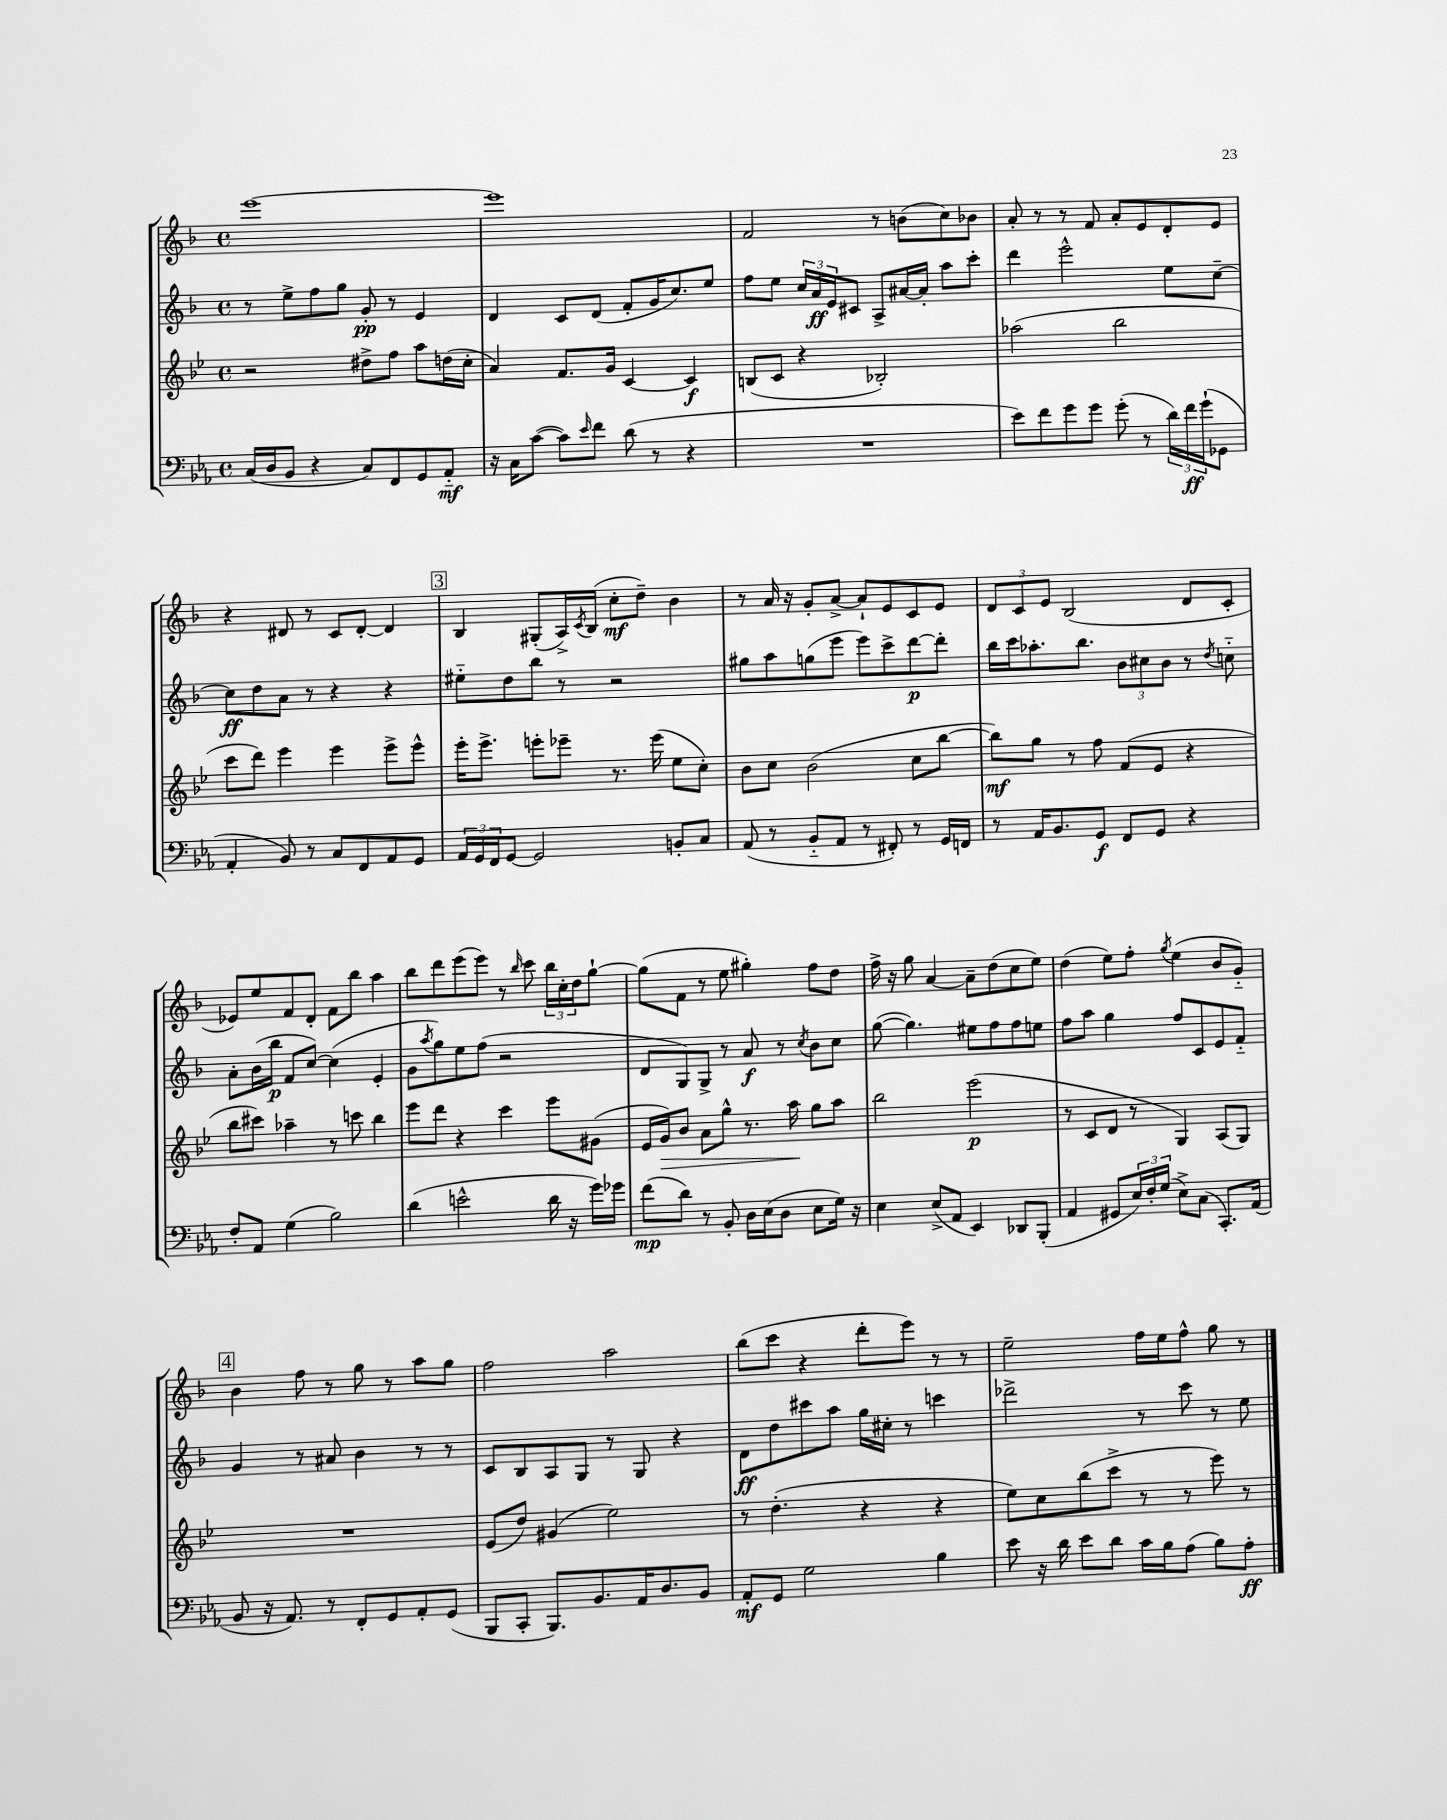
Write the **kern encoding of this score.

**kern	**kern	**kern	**kern
*staff4	*staff3	*staff2	*staff1
*clefF4	*clefG2	*clefG2	*clefG2
*k[b-e-a-]	*k[b-e-]	*k[b-]	*k[b-]
*M4/4	*M4/4	*M4/4	*M4/4
*met(c)	*met(c)	*met(c)	*met(c)
(16C	2r	8r	[1eee
16D	.	.	.
8BB-	.	8ee^	.
4r	.	8ff	.
.	.	8gg	.
8C)	8dd#^	8g'	.
8FF	8ff	8r	.
8GG	8aa	4e	.
8AA-'~	(16dd	.	.
.	16cc'	.	.
=	=	=	=
16r	4a)	4d	1eee]
16C	.	.	.
([8c	.	.	.
8c])	8.f	8c	.
16qqe-	.	.	.
8f	.	(8d	.
.	16g	.	.
(8d	[4c	8f'	.
8r	.	16g	.
.	.	8.cc)	.
4r	4c]	.	.
.	.	8ee	.
=	=	=	=
1r	(8B	8ff	2f
.	8c	8ee	.
.	4r	24cc	.
.	.	24a	.
.	.	24e	.
.	.	8c#	.
.	2B-')	8A^	8r
.	.	[16a#	(8b
.	.	16a#']	.
.	.	8aa	8cc)
.	.	8ccc'	8b-
=	=	=	=
8e-)	(2aa-	4ddd	8a'
8f	.	.	8r
8g	.	2eee^^	8r
8g	.	.	8f
(8g'	2bb-	.	8a'
8r	.	.	8e
24d)	.	8ee	8d'
24f	.	.	.
(24g`	.	.	.
8GG-	.	[8cc~	8e
=	=	=	=
4AA-'	8ccc	8cc]	4r
.	8ddd)	8dd	.
8BB-)	4eee-	8a	8d#
8r	.	8r	8r
8C	4eee-	4r	8c
8FF	.	.	[8d#'
8AA-	8eee-^	4r	4d#]
8GG	8eee-^^	.	.
=	=	=	=
24AA-	16eee-'	8ee#'~	4B-
24GG	.	.	.
.	8.eee-^	.	.
24FF	.	.	.
[8GG	.	8dd	.
2GG]	8eee'	8bb-	(8G#'
.	8eee-~	8r	16A^)
.	.	.	8qc
.	.	.	(16B-
.	8.r	2r	8cc'
.	.	.	8dd~)
.	(16eee-	.	.
8BB'	8ee-	.	4b-
8C	8cc')	.	.
=	=	=	=
(8AA-	8b-	8gg#	8r
8r	8cc	8aa	16a
.	.	.	16r
8BB-'~	(2b-	(8gg	8g'
8AA-	.	8eee	[8a^
8r	.	8eee)	8a`]
8FF#')	.	8ccc^	8e
8r	8cc	[8ddd	8c
16GG	[8bb-	8ddd']	8e
16FF	.	.	.
=	=	=	=
8r	8bb-])	16bb-	12d
.	.	16ccc	.
.	.	.	12c
16AA-	8gg	8.aa-'	.
.	.	.	12e
8.BB-	.	.	.
.	8r	.	(2B-
.	.	8.bb-	.
8GG	8ff	.	.
8FF	(8f	12b-	.
.	.	12cc#	.
8GG	8e-	.	.
.	.	12b-	.
4r	4r	8r	8d
.	.	8qdd	.
.	.	8cc'~	8c'
=	=	=	=
8F'	8bb-	8a'	8e-)
8AA-	8ccc#)	(16b-	8ee
.	.	16bb-	.
(4G	4aa-~	8f	8f
.	.	[8cc)	8d'
2B-)	8r	(4cc]	8f
.	8ccc	.	8bb-
.	4bb-	4e'	4aa
=	=	=	=
(4d	8eee-	8g	8bb-
.	.	8qaa	.
.	8ddd	8gg)	8ddd
2e^^	4r	8ee	(8eee
.	.	(8ff	8eee)
.	4ccc	2r	8r
.	.	.	16qqbb-
.	.	.	8ccc
16d	8eee-	.	24bb-
.	.	.	24cc'
16r	.	.	.
.	.	.	24dd
16g)	(8g#	.	[8gg`
16g-	.	.	.
=	=	=	=
(8f	16e-	8d	(8gg]
.	16g)	.	.
8d)	8b-	8G)	8f
8r	8a	8G^	8r
8BB-'	8gg^^	8r	8ee
16D	8.r	8a	4gg#')
(16E-	.	.	.
8D	.	8r	.
.	16aa	.	.
.	.	8qcc	.
8E-	8gg	8b-	8ff
16G)	8aa	8cc	8dd
16r	.	.	.
=	=	=	=
4E-	2bb-	([8gg	16ff^
.	.	.	16r
.	.	4.gg])	8gg
(8E-^	.	.	[4a
8AA-	.	.	.
4EE-)	(2eee-	8ee#	8a~]
.	.	8ff	(8dd
8DD-	.	8ff	8cc
(8BBB-'	.	8ee	8ee)
=	=	=	=
4AA-	8r	8ff	(4dd
.	8c	8aa	.
8GG#	8d	4gg	8ee)
24E-)	8r	.	8ff'
24F'	.	.	.
(24G	.	.	.
.	.	.	8qgg
8E-^)	4G)	8ff	(4ee
(8C	.	8c	.
8.CC')	(8A	8e	8b-
.	8G)	8f'~	8g'~)
(16AA-	.	.	.
=	=	=	=
8BB-	1r	4g	4b-
16r	.	.	.
8.AA-)	.	.	.
.	.	8r	8ff
8r	.	8a#	8r
8FF'	.	4b-	8gg
8GG	.	.	8r
8AA-'	.	8r	8aa
(8GG	.	8r	8gg
=	=	=	=
8BBB-	(8e-	8c	2ff
8CC'	8dd)	8B-	.
8.BBB-)	(4g#	8A	.
.	.	8G	.
8.BB-	.	.	.
.	2ee-)	8r	2aa
16AA-	.	8G	.
8.D	.	.	.
.	.	4r	.
8BB-	.	.	.
=	=	=	=
8AA-'	8r	8d	(8bb-
8GG	(4.dd'	8dd	8ccc
2G	.	8ccc#	4r
.	.	8aa	.
.	4r	16gg	8ddd'
.	.	16cc#'	.
.	.	8r	8eee)
4B-	4r	4ccc	8r
.	.	.	8r
=	=	=	=
8e-	8ee-)	2ddd-^	2ee~
16r	8cc	.	.
16d	.	.	.
8e-	(8bb-	.	.
8d	8ccc^	.	.
16c	8r	8r	16ff
16B-	.	.	16ee
(8A-	8r	8ccc	8ff^^
8B-)	8eee-)	8r	8gg
8A-'	8r	8ee	8r
==	==	==	==
*-	*-	*-	*-
